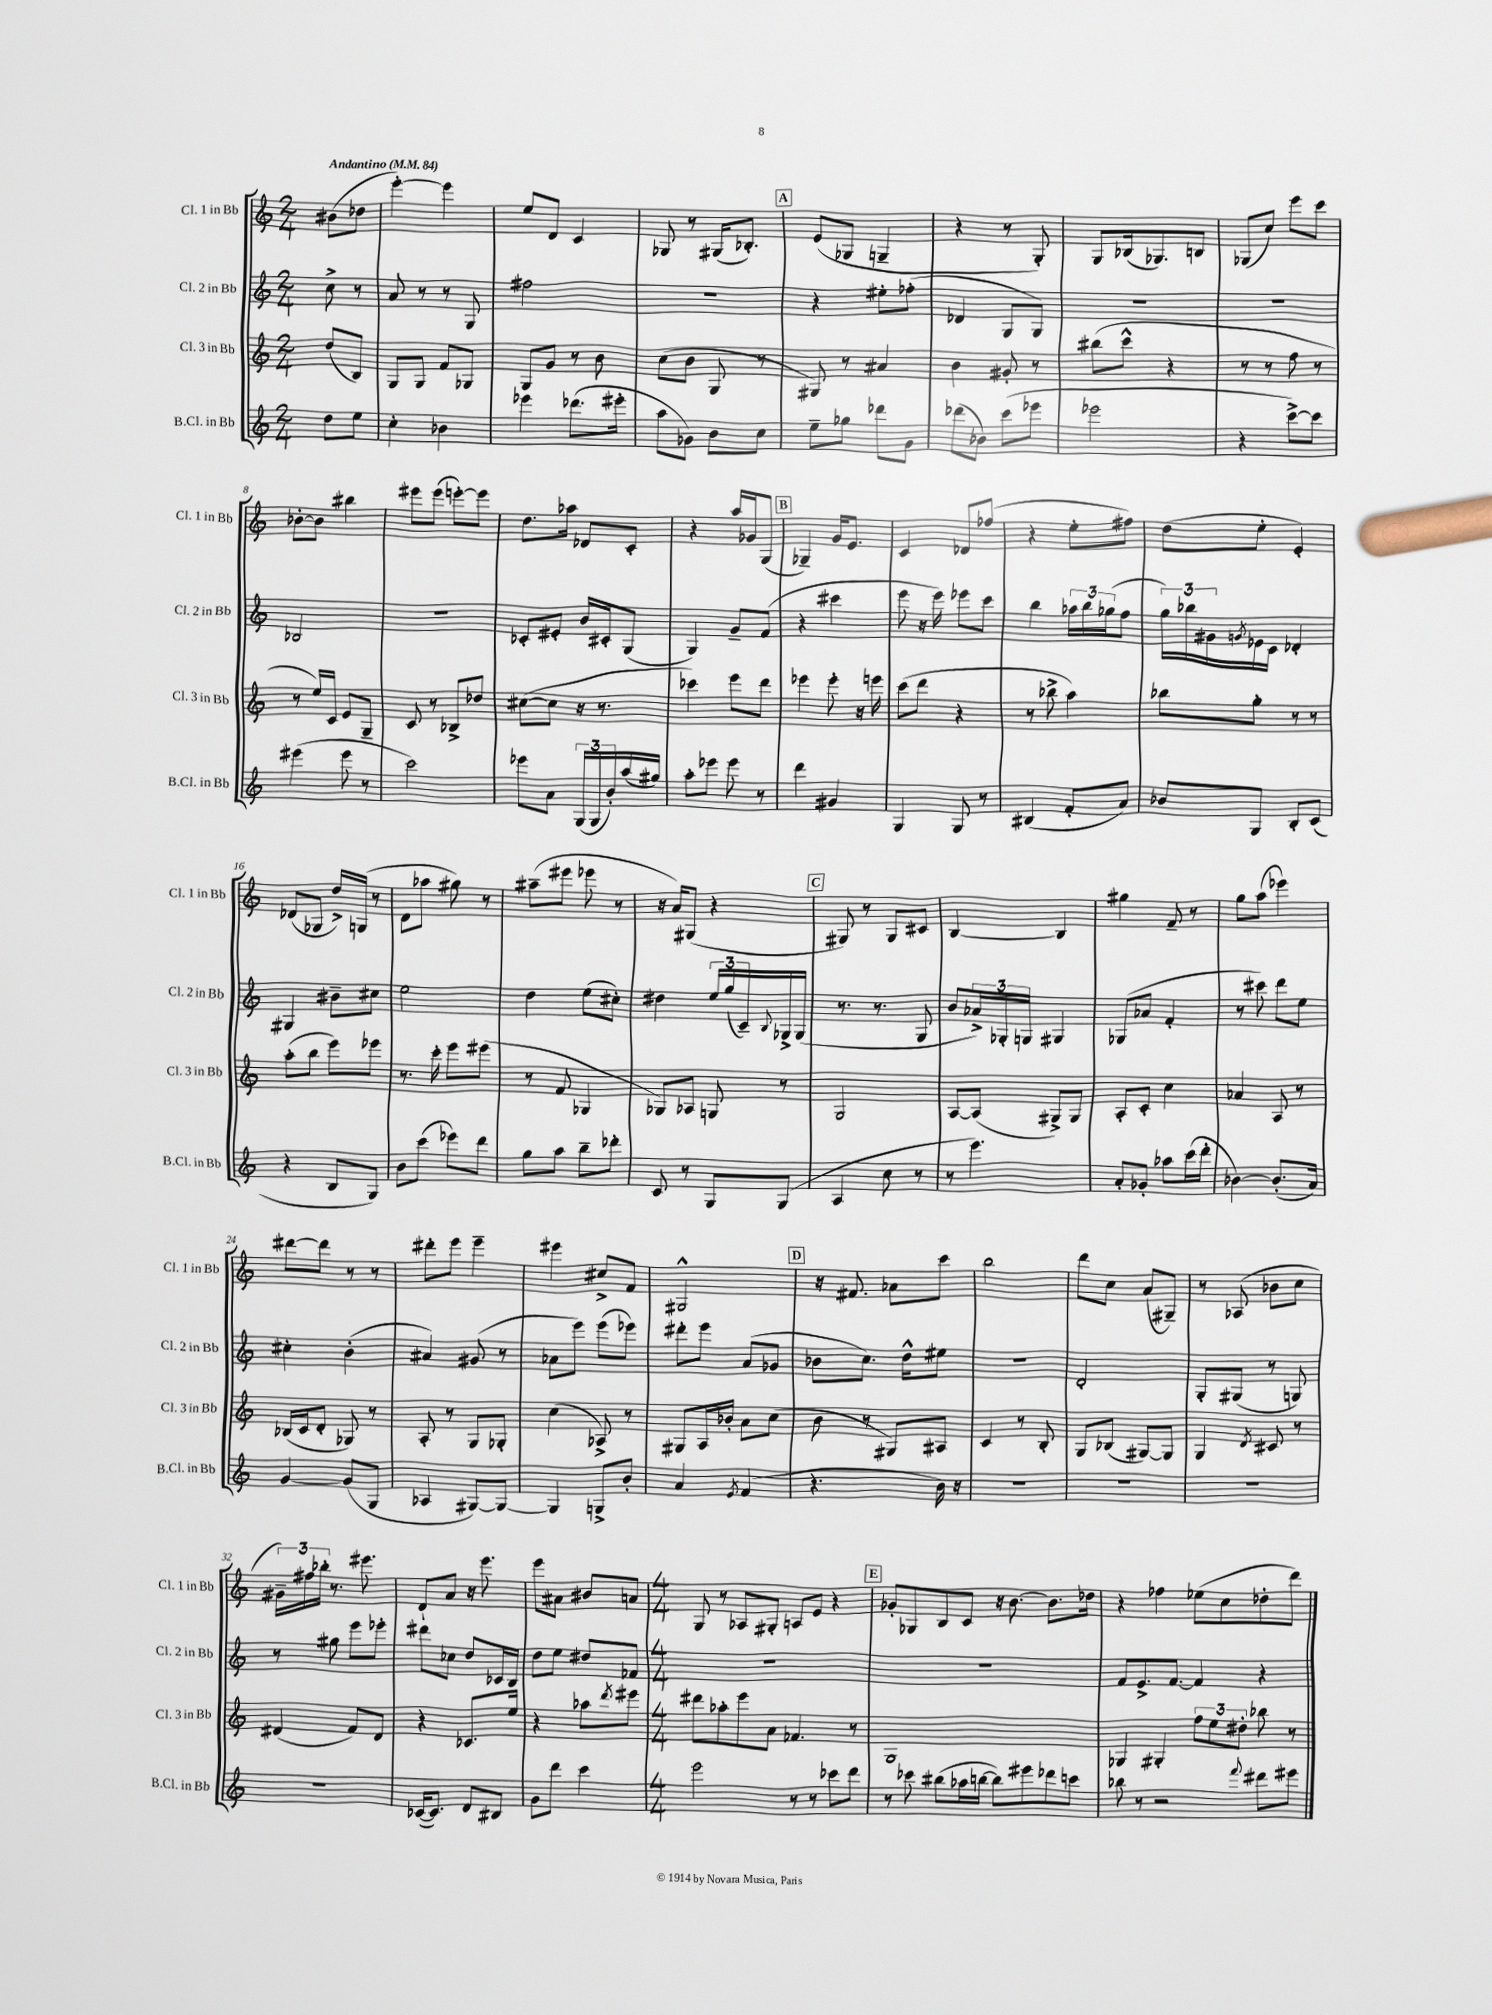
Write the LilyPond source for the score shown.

<<
\new StaffGroup <<
\new Staff = "s0" \with { instrumentName = "Cl. 1 in Bb" shortInstrumentName = "Cl. 1 in Bb" } {
    \clef treble \key c \major \numericTimeSignature \time 2/4 \partial 4 \tempo "Andantino" 4 = 84
    bis'8( des''8 |
    e'''4~-.) e'''4 |
    e''8 d'8 c'4 |
    ges8 r8 gis16( bes8.-.) |
    \mark \markup { \box "A" } e'8( ges8 g4-- |
    r4 r8 g8-.) |
    g8 bes16( ges8.) b8 |
    ges8( c''8) e'''8 c'''8 |
    bes'8~-. bes'8 bis''4 |
    eis'''8 eis'''8( e'''8~-.) e'''8 |
    d''8. aes''16 des'8 c'8-. |
    r4 a''16 ges'16 g8( |
    \mark \markup { \box "B" } ges4--) g'16 e'8. |
    c'4 des'8 fes''8( |
    r4 e''8-. fis''8) |
    d''8( e''8-. e'4-.) |
    des'8( ges8 d''16->) g16( r8 |
    d'8 aes''8 gis''8) r8 |
    ais''8--( eis'''8 ees'''8 r8 |
    r16 a'16) gis8( r4 |
    \mark \markup { \box "C" } gis8) r8 gis8 cis'8 |
    b4~ b4 |
    gis''4 f'8-- r8 |
    g''8 a''8( ees'''4) |
    dis'''8~ dis'''8 r8 r8 |
    dis'''8-. e'''8 e'''4-- |
    eis'''4 cis''8-> f'8 |
    gis2-^ |
    \mark \markup { \box "D" } r16 fis'8. aes'8 c'''8 |
    b''2 |
    d'''8 c''8 a'8( gis8--) |
    r8 aes8( bes'8 c''8 |
    \tuplet 3/2 { gis'16--) fis''16 bes''16-. } r8. eis'''8. |
    d'8-! a'8 r16 e'''8. |
    e'''8 ais'8 bis'8 a'8 |
    \numericTimeSignature \time 4/4 g8 r8 aes8 gis8-. a8 e'8 r4 |
    \mark \markup { \box "E" } ges'8-. ges8 b8 c'8 r16 b'8.~ b'8. des''16 |
    r4 fes''4 ees''8( c''8 des''8-. d'''8) \bar "|." |
}
\new Staff = "s1" \with { instrumentName = "Cl. 2 in Bb" shortInstrumentName = "Cl. 2 in Bb" } {
    \clef treble \key c \major \numericTimeSignature \time 2/4 \partial 4
    c''8-> r8 |
    a'8 r8 r8 g8 |
    fis''2 |
    R2 |
    \mark \markup { \box "A" } r4 eis''8-. fes''8-.( |
    des'4 g8 g8) |
    r2 |
    r2 |
    bes2 |
    R2 |
    ces'8-. eis'8-. b'16 cis'16-. g8( |
    g4) g'8-- f'8( |
    \mark \markup { \box "B" } r4 cis'''4 |
    e'''8 r16 e'''16) ees'''8 c'''8 |
    b''4 \tuplet 3/2 { aes''16 b''16 ges''16( } f''8 |
    \tuplet 3/2 { g''16) bes''16 gis'16 } \acciaccatura { g'8 } ees'16 c'16 des'4-. |
    gis4 bis'8-- cis''8 |
    e''2 |
    d''4 e''8( cis''8-.) |
    dis''4 \tuplet 3/2 { e''16 g''16( c'16--) } \appoggiatura { b8 } ges16-> ges16( |
    \mark \markup { \box "C" } r8. r8. g8 |
    b'8 \tuplet 3/2 { aes'16->) ges16-. g16 } gis4 |
    ges8( aes'8 f'4-. |
    r8 cis'''8) d'''8 e''8 |
    cis''4-. b'4-.( |
    ais'4) gis'8( r8 |
    aes'8 e'''8) e'''8( ees'''8) |
    dis'''8-. e'''8 a'8( ges'8 |
    \mark \markup { \box "D" } bes'8 c''8.) d''16-^ eis''8 |
    R2 |
    d'2-. |
    g8-. gis8( r8 g8) |
    r8 gis''8 e'''8 ees'''8-. |
    dis'''8 ces''8 d''8 ces'16 b16 |
    d''8 e''8 dis''8 fes'8 |
    \numericTimeSignature \time 4/4 R1 |
    \mark \markup { \box "E" } R1 |
    f'8 e'8.-> f'8.~ f'4 r4 \bar "|." |
}
\new Staff = "s2" \with { instrumentName = "Cl. 3 in Bb" shortInstrumentName = "Cl. 3 in Bb" } {
    \clef treble \key c \major \numericTimeSignature \time 2/4 \partial 4
    d''8( b8) |
    g8 g8 f'8 ges8 |
    g8 g'8 r8 b'8 |
    c''8( b'8 g8 r8 |
    \mark \markup { \box "A" } gis8) r8 ais'4 |
    b'4 gis'8-. r8 |
    bis''8( c'''8-^ r4 |
    r8 r8 f''8 r8 |
    r8 e''16) c'16 e'8 g8-- |
    c'8 r8 bes8-> des''8 |
    cis''8~( cis''8 r16 r8. |
    ces'''4) e'''8 d'''8 |
    \mark \markup { \box "B" } ees'''4 ees'''8-. r16 e'''16 |
    c'''8( d'''8 r4 |
    r8 bes''8-> a''4) |
    bes''8 g''8-. r8 r8 |
    a''8-.( b''8 e'''8) ees'''8 |
    r8. c'''16-. e'''8 eis'''8( |
    r8 f'8 ges4 |
    ges8) aes8 g8 r8 |
    \mark \markup { \box "C" } g2 |
    a8~ a8( gis8->) gis8 |
    a8-. c'8-. c''4 |
    aes'4 a8 r8 |
    bes16( c'16 d'8-. ges8) r8 |
    a8-. r8 g8 ges8-. |
    c''4( aes8->) r8 |
    gis8 a16 bes'16-. a'8 c''8( |
    \mark \markup { \box "D" } b'8 r8 gis8) ais8 |
    c'4 r8 b8-. |
    g8 bes8( gis8~) gis8 |
    g4 \acciaccatura { d'8 } cis'8 r8 |
    dis'4( f'8) dis'8 |
    r4 ces'8. e''16 |
    r4 aes''8 \acciaccatura { d'''8 } eis'''8 |
    \numericTimeSignature \time 4/4 dis'''8 aes''8-. e'''8 a'8 fes'4. r8 |
    \mark \markup { \box "E" } g1 |
    ges4 gis4-. \tuplet 3/2 { f''8 e''8 dis''8-. } bes''8 r8 \bar "|." |
}
\new Staff = "s3" \with { instrumentName = "B.Cl. in Bb" shortInstrumentName = "B.Cl. in Bb" } {
    \clef treble \key c \major \numericTimeSignature \time 2/4 \partial 4
    d''8 e''8 |
    c''4-. bes'4 |
    ees'''4 des'''8.( eis'''16-. |
    a''8 ges'8) b'8 c''8 |
    \mark \markup { \box "A" } e''8-- ges''8 des'''8 g'8 |
    des'''8( bes'8) c'''8( ees'''8 |
    ees'''2 |
    r4 c'''8~->) c'''8 |
    eis'''4( eis'''8 r8 |
    c'''2) |
    ees'''8 a'8 \tuplet 3/2 { g16( g16 b'16-.) } a''16( gis''16) |
    a''8-. ees'''8 ees'''8 r8 |
    \mark \markup { \box "B" } d'''4 gis'4 |
    g4 g8 r8 |
    bis4( f'8-. a'8) |
    bes'8 g8 b8-. c'8( |
    r4 b8 g8) |
    b'8 c'''8( ees'''8) d'''8 |
    g''8 a''8 b''8-- des'''8-. |
    c'8 r8 g8 g8( |
    \mark \markup { \box "C" } a4 c''8 r8 |
    r8 e'''4.) |
    a'8-. ges'8-. aes''8 c'''16( d'''16-. |
    bes'4~) bes'8.-.( a'16) |
    g'4~ g'8( g8 |
    aes4 gis8~) gis8~ |
    gis4 g8-> b'8-. |
    a'4 \acciaccatura { e'8 } f'4( |
    \mark \markup { \box "D" } r4. b'16) r16 |
    R2 |
    R2 |
    R2 |
    R2 |
    ces'16~( ces'8.) d'8 bis8 |
    g'8 d'''8 c'''4 |
    \numericTimeSignature \time 4/4 e'''2 r8 r8 ces'''8 d'''8 |
    \mark \markup { \box "E" } r8 ces'''8 bis''8( aes''16 b''16~ b''8) eis'''8 des'''8 c'''8 |
    bes''8 r8 r2 \appoggiatura { f'''8 } dis'''8 eis'''8 \bar "|." |
}
>>
>>
